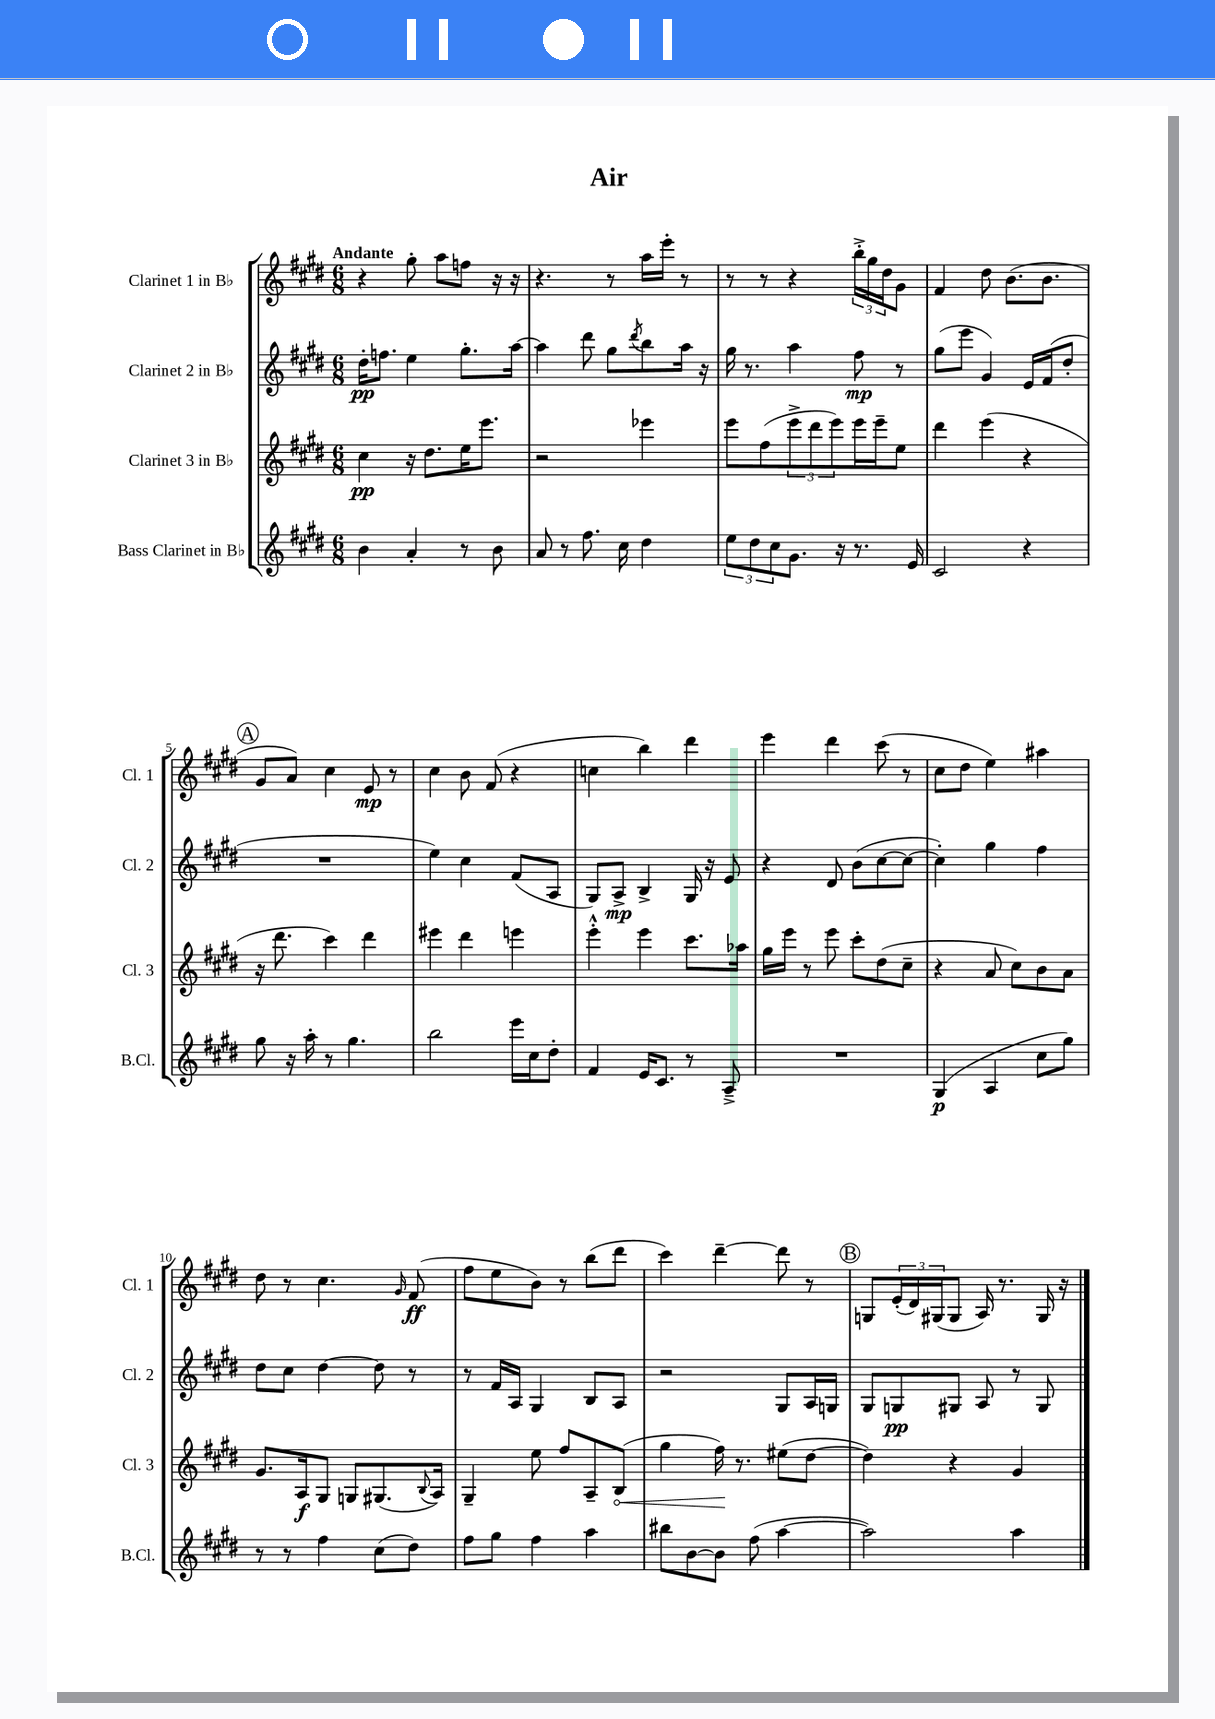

**kern	**kern	**kern	**kern
*staff4	*staff3	*staff2	*staff1
*clefG2	*clefG2	*clefG2	*clefG2
*k[f#c#g#d#]	*k[f#c#g#d#]	*k[f#c#g#d#]	*k[f#c#g#d#]
*M6/8	*M6/8	*M6/8	*M6/8
4b	4cc#	16dd#'	4r
.	.	8.ff	.
4a'	16r	4ee	8gg#'
.	8.dd#	.	.
.	.	.	8aa
8r	16ee	8.gg#'	8ff
.	8.eee	.	.
8b	.	.	16r
.	.	[16aa	16r
=	=	=	=
8a	2r	4aa]	4.r
8r	.	.	.
8.ff#	.	8ddd#	.
.	.	8gg#	8r
16cc#	.	.	.
.	.	8qddd#	.
4dd#	4eee-	8bb	16aa
.	.	.	16eee'
.	.	16aa	8r
.	.	16r	.
=	=	=	=
12ee	8eee	16gg#	8r
.	.	8.r	.
12dd#	.	.	.
.	(8ff#	.	8r
12cc#	.	.	.
8.g#	12eee^	4aa	4r
.	12ddd#	.	.
.	12eee)	.	.
16r	.	.	.
8.r	16eee	8ff#	24bb'^
.	.	.	24gg#
.	16eee~	.	.
.	.	.	24dd#
.	8ee	8r	8g#
16e	.	.	.
=	=	=	=
2c#	4ddd#	(8gg#	4f#
.	.	8eee	.
.	(4eee	4g#)	8dd#
.	.	.	(8.b
4r	4r	16e	.
.	.	(16f#	8.b
.	.	8dd#'	.
=	=	=	=
8gg#	16r	2.r	8g#
.	8.ddd#	.	.
16r	.	.	8a)
16aa'	.	.	.
8r	4ccc#)	.	4cc#
4.gg#	.	.	.
.	4ddd#	.	8e
.	.	.	8r
=	=	=	=
2bb	4eee#	4ee)	4cc#
.	4ddd#	4cc#	8b
.	.	.	(8f#
16eee	4eee	(8f#	4r
16cc#	.	.	.
8dd#'	.	8A	.
=	=	=	=
4f#	4eee'^^	8G#)	4cc
.	.	8A^	.
16e	4eee	4B^	4bb)
8.c#	.	.	.
8r	8.ccc#	16G#	4ddd#
.	.	16r	.
8A~^	.	8e	.
.	16aa-	.	.
=	=	=	=
2.r	16gg#	4r	4eee
.	16eee	.	.
.	8r	.	.
.	8eee	8d#	4ddd#
.	8ccc#'	(8b	.
.	(8dd#	[8cc#	(8ccc#
.	8cc#~	8cc#_	8r
=	=	=	=
(4G#	4r	4cc#'])	8cc#
.	.	.	8dd#
4A	8a	4gg#	4ee)
.	8cc#)	.	.
8cc#	8b	4ff#	4aa#
8gg#)	8a	.	.
=	=	=	=
8r	8.g#	8dd#	8dd#
8r	.	8cc#	8r
.	16A	.	.
4ff#	8G#	[4dd#	4.cc#
.	8G	.	.
(8cc#	(8.G#	8dd#]	.
.	.	.	16qqg#
8dd#)	.	8r	(8f#
.	8qqB	.	.
.	16A)	.	.
=	=	=	=
8ff#	4G#~	8r	8ff#
8gg#	.	16f#	8ee
.	.	16A	.
4ff#	8ee	4G#	8b)
.	8ff#	.	8r
4aa	8A~	8B	(8bb
.	(8B	8A	8ddd#
=	=	=	=
8bb#	4gg#	2r	4ccc#)
[8b	.	.	.
8b]	16ff#)	.	[4ddd#~
.	8.r	.	.
(8ff#	.	.	.
[4aa	(8ee#	8G#	8ddd#]
.	[8dd#	16A	8r
.	.	16G	.
=	=	=	=
2aa])	4dd#])	8G#	8G
.	.	8G	(24e'
.	.	.	24d#)
.	.	.	(24G#
.	4r	8G#	8G#
.	.	8A	16A)
.	.	.	8.r
4aa	4g#	8r	.
.	.	8G#	16G#
.	.	.	16r
==	==	==	==
*-	*-	*-	*-
